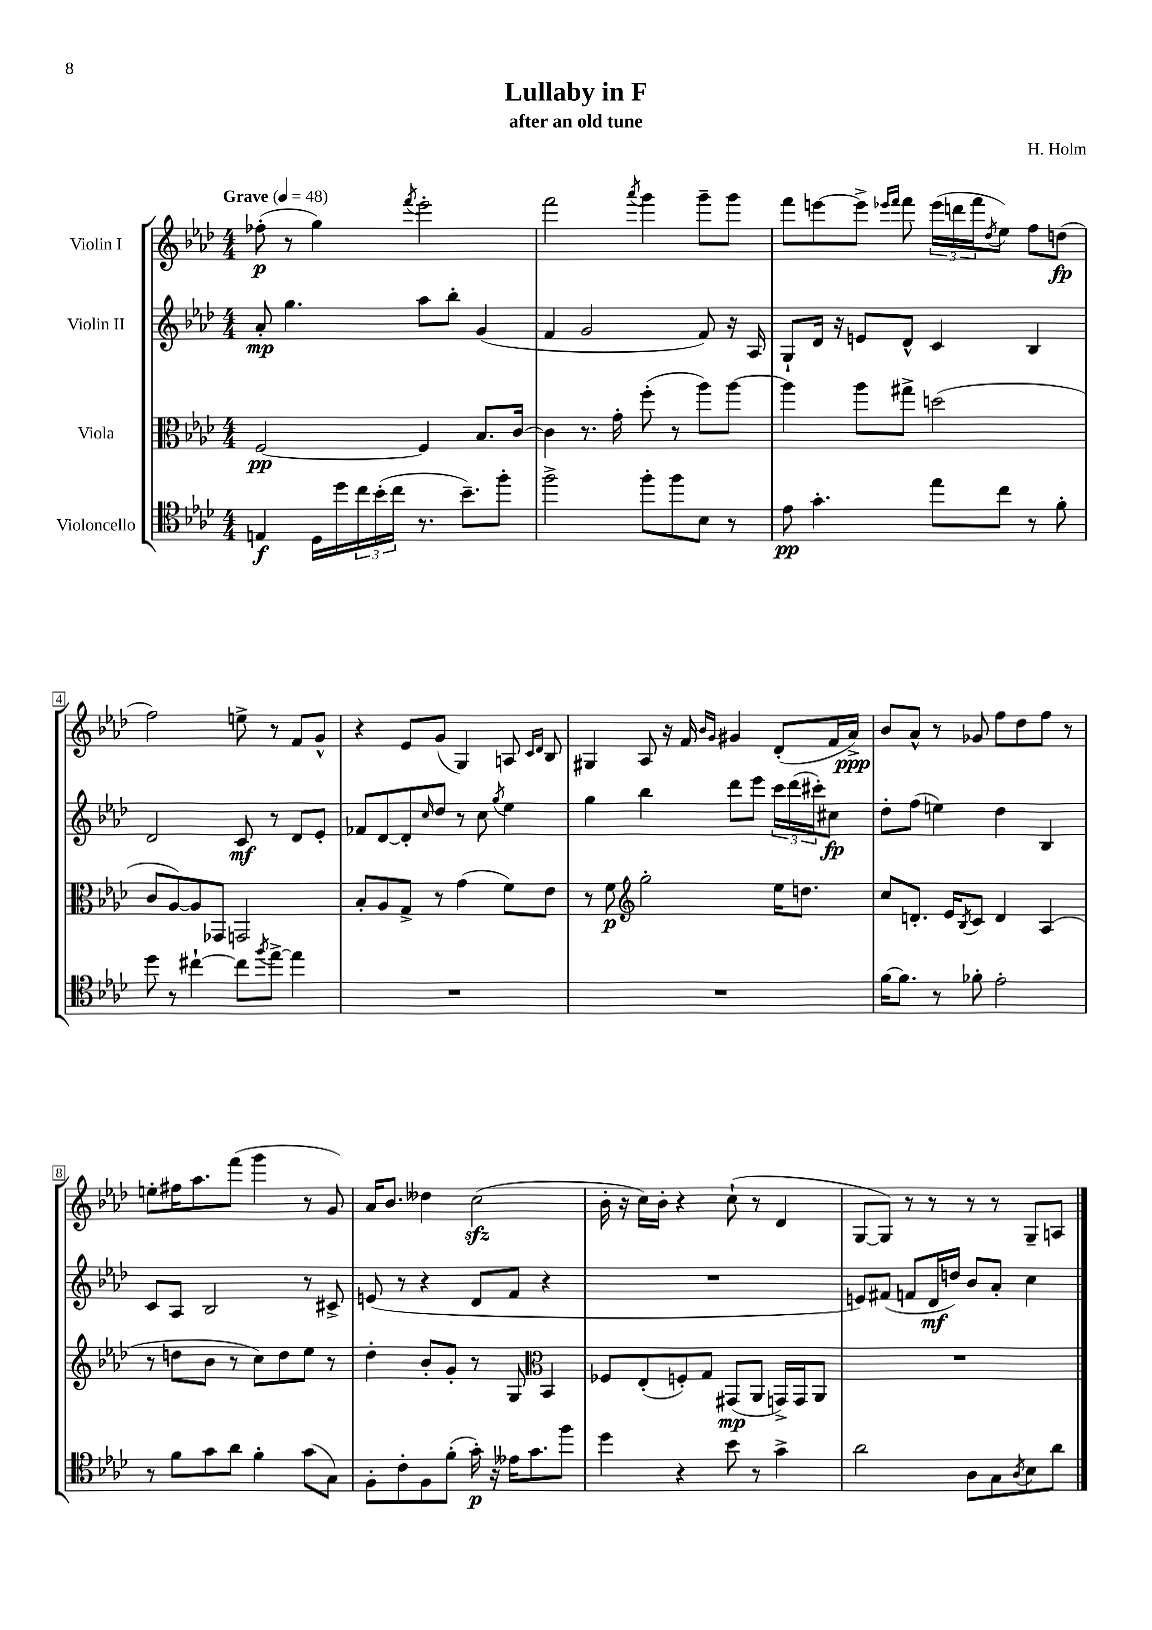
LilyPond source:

\header { title = "Lullaby in F" composer = "H. Holm" subtitle = "after an old tune" }
<<
\new StaffGroup <<
\new Staff = "s0" \with { instrumentName = "Violin I" } {
    \clef treble \key aes \major \numericTimeSignature \time 4/4 \tempo "Grave" 4 = 48
    fes''8-.\p( r8 g''4) \acciaccatura { f'''8 } ees'''2-. |
    f'''2 \acciaccatura { aes'''8 } g'''4 g'''8-- g'''8 |
    f'''8 e'''8~ e'''8-> \grace { ees'''16 f'''16 } f'''8 \tuplet 3/2 { ees'''16( d'''16 f'''16 } \acciaccatura { des''8 } ees''8) f''8 d''8\fp( |
    f''2) e''8-> r8 f'8 g'8-^ |
    r4 ees'8 g'8( g4) a8 \grace { c'16 des'16 } bes8 |
    gis4 aes8 r16 f'16 \grace { bes'16 g'16 } gis'4 des'8-.( f'16 aes'16->\ppp) |
    bes'8 aes'8-^ r8 ges'8 f''8 des''8 f''8 r8 |
    e''8-. fis''16 aes''8. f'''8( g'''4 r8 g'8) |
    aes'16 bes'8. deses''4 c''2\sfz( |
    bes'16-. r16 c''16) bes'16-. r4 c''8-!( r8 des'4 |
    g8~ g8) r8 r8 r8 r8 g8-- a8 \bar "|." |
}
\new Staff = "s1" \with { instrumentName = "Violin II" } {
    \clef treble \key aes \major \numericTimeSignature \time 4/4
    aes'8-.\mp g''4. aes''8 bes''8-. g'4( |
    f'4 g'2 f'8) r16 aes16 |
    g8-! des'16 r16 e'8 des'8-^ c'4 bes4 |
    des'2 c'8\mf r8 des'8 ees'8-. |
    fes'8 des'8~ des'8-. \grace { c''16 } des''8 r8 c''8 \acciaccatura { g''8 } ees''4 |
    g''4 bes''4 des'''8 ees'''8 \tuplet 3/2 { c'''16 des'''16( cis'''16-.) } cis''8\fp |
    des''8-. f''8( e''4) des''4 bes4 |
    c'8 aes8 bes2 r8 cis'8-> |
    e'8( r8 r4 des'8 f'8 r4 |
    R1 |
    e'8) fis'8( f'8 des'16\mf d''16) bes'8 aes'8-. c''4 \bar "|." |
}
\new Staff = "s2" \with { instrumentName = "Viola" } {
    \clef alto \key aes \major \numericTimeSignature \time 4/4
    f2~\pp f4 bes8. c'16~ |
    c'4 r8. g'16-. f''8-.( r8 aes''8) aes''8~ |
    aes''4 aes''8 gis''8-> d''2( |
    c'8 aes8~) aes8 ges,8 g,2 |
    bes8-. aes8 g8-> r8 g'4( f'8) ees'8 |
    r8 f'8\p \clef treble g''2-. ees''16 d''8. |
    c''8 d'8.-. ees'16 \acciaccatura { bes8 } c'8 d'4 aes4( |
    r8 d''8 bes'8 r8 c''8) d''8 ees''8 r8 |
    des''4-. bes'8-. g'8-. r8 g8 \clef alto bes,4 |
    fes8 ees8-.( f8-.) g8 gis,8\mp( aes,8 g,16->) g,16 aes,8 |
    R1 \bar "|." |
}
\new Staff = "s3" \with { instrumentName = "Violoncello" } {
    \clef tenor \key aes \major \numericTimeSignature \time 4/4
    e4\f des16 des''16 \tuplet 3/2 { c''16 bes'16-.( c''16 } r8. bes'8.--) f''8-. |
    f''2-> f''8-. f''8 bes8 r8 |
    ees'8\pp g'4.-. ees''8 c''8 r8 f'8-. |
    des''8 r8 cis''4~-! cis''8 \acciaccatura { f''8 } ees''8~-> ees''4 |
    R1 |
    R1 |
    f'16~ f'8. r8 fes'8-. ees'2-. |
    r8 f'8 g'8 aes'8 f'4-. g'8( g8) |
    f8-. c'8-. f8 f'8-.( g'16-.\p) r16 eeses'16 g'8. f''8 |
    des''4 r4 bes'8 r8 g'4-> |
    aes'2 aes8 g8 \acciaccatura { aes8 } bes8 aes'8 \bar "|." |
}
>>
>>
\layout { \context { \Score \override BarNumber.stencil = #(make-stencil-boxer 0.1 0.3 ly:text-interface::print) } }
